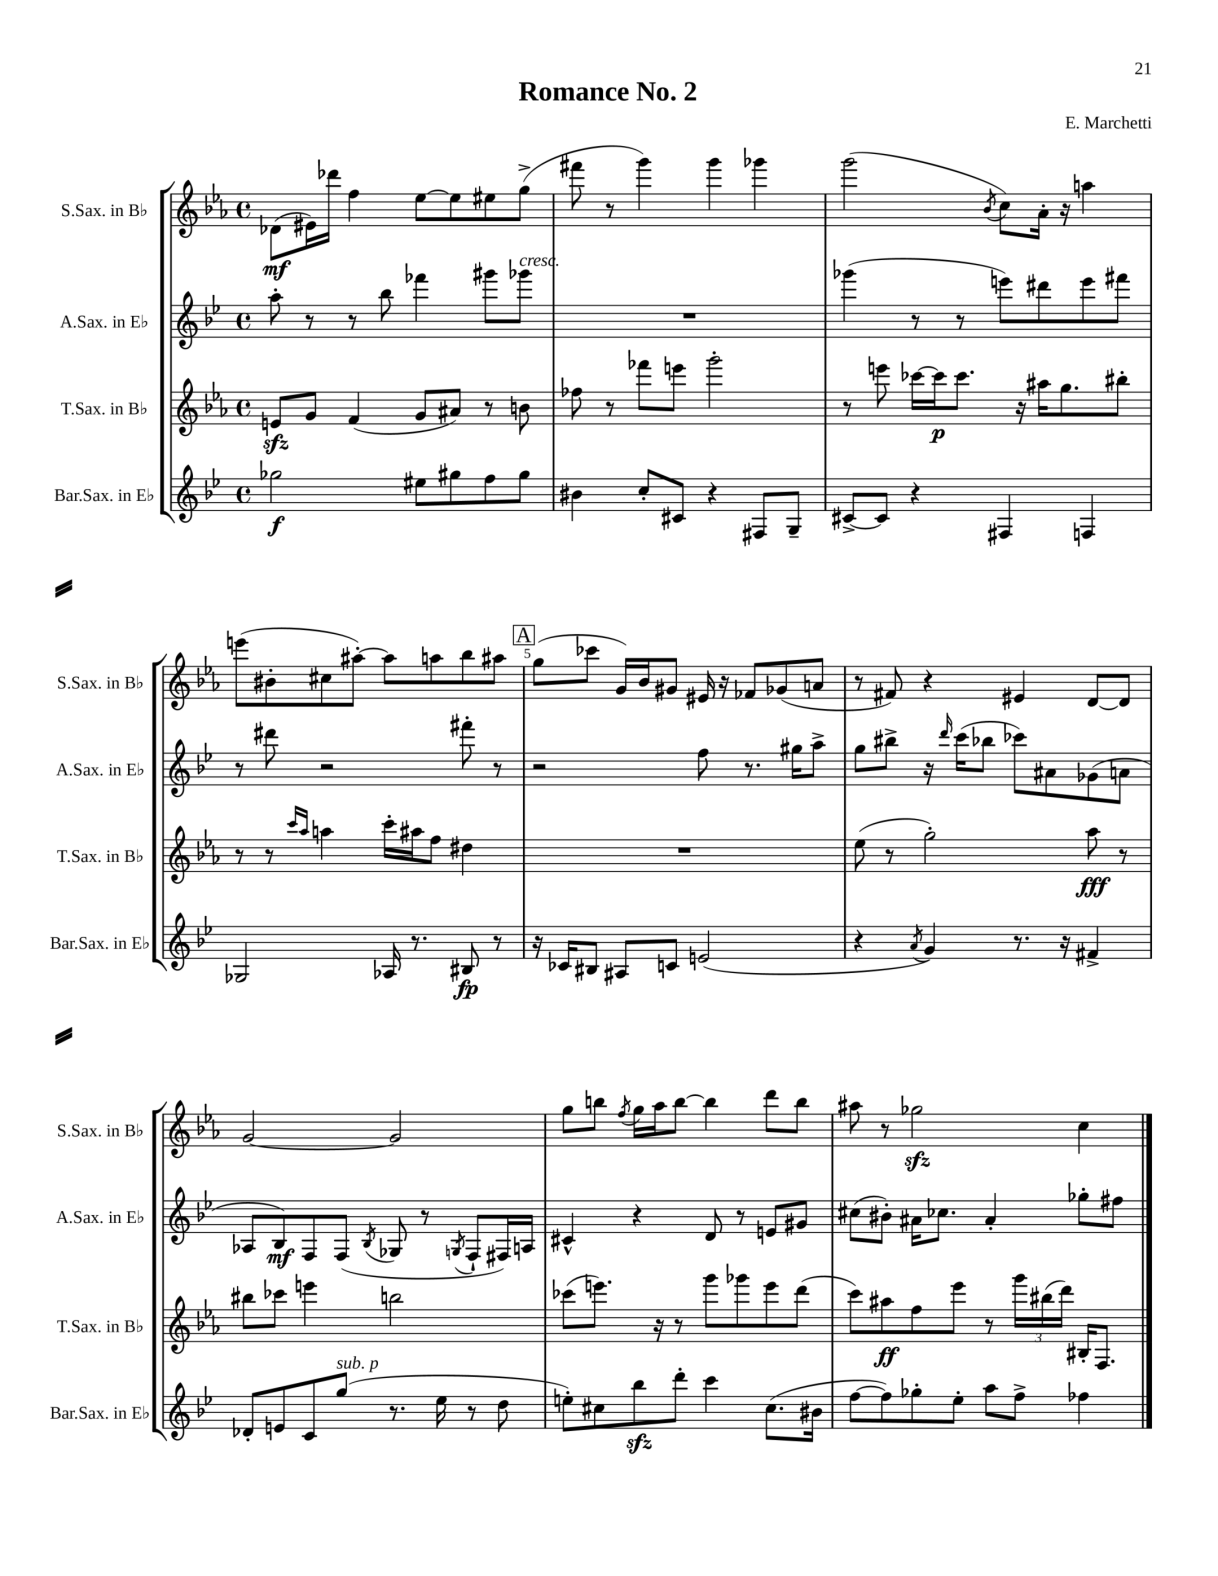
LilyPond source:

\header { title = "Romance No. 2" composer = "E. Marchetti" }
<<
\new StaffGroup <<
\new Staff = "s0" \with { instrumentName = "S.Sax. in Bb" shortInstrumentName = "S.Sax. in Bb" } {
    \clef treble \key ees \major \defaultTimeSignature \time 4/4
    des'8\mf( eis'16) des'''16 f''4 ees''8~ ees''8 eis''8 g''8->( |
    fis'''8 r8 g'''4) g'''4 ges'''4 |
    g'''2( \acciaccatura { bes'8 } c''8) aes'16-. r16 a''4 |
    e'''8( bis'8-. cis''8 ais''8~-.) ais''8 a''8 bes''8 ais''8 |
    \mark \markup { \box "A" } g''8( ces'''8 g'16) bes'16 gis'8 eis'16 r16 fes'8 ges'8( a'8 |
    r8 fis'8) r4 eis'4 d'8~ d'8 |
    g'2~ g'2 |
    g''8 b''8 \acciaccatura { f''8 } g''16 aes''16 b''8~ b''4 d'''8 b''8 |
    ais''8 r8 ges''2\sfz c''4 \bar "|." |
}
\new Staff = "s1" \with { instrumentName = "A.Sax. in Eb" shortInstrumentName = "A.Sax. in Eb" } {
    \clef treble \key bes \major \defaultTimeSignature \time 4/4
    a''8-. r8 r8 bes''8 fes'''4 gis'''8 ges'''8^\markup { \italic "cresc." } |
    R1 |
    ges'''4( r8 r8 e'''8) dis'''8 e'''8 fis'''8 |
    r8 dis'''8 r2 fis'''8-. r8 |
    \mark \markup { \box "A" } r2 f''8 r8. gis''16 a''8-> |
    g''8 bis''8-> r16 \grace { d'''16 } c'''16( bes''8 ces'''8) ais'8 ges'8( a'8 |
    aes8 bes8\mf) f8 f8( \acciaccatura { bes8 } ges8 r8 \acciaccatura { g8 } f8-! fis16) a16 |
    cis'4-^ r4 d'8 r8 e'8 gis'8 |
    cis''8( bis'8-.) ais'16 ces''8. ais'4-. ges''8-. fis''8 \bar "|." |
}
\new Staff = "s2" \with { instrumentName = "T.Sax. in Bb" shortInstrumentName = "T.Sax. in Bb" } {
    \clef treble \key ees \major \defaultTimeSignature \time 4/4
    e'8\sfz g'8 f'4( g'8 ais'8) r8 b'8 |
    fes''8 r8 fes'''8 e'''8 g'''2-. |
    r8 e'''8 ces'''16~ ces'''16\p ces'''8. r16 ais''16 g''8. bis''8-. |
    r8 r8 \grace { c'''16 aes''16 } a''4 c'''16-. ais''16 f''8 dis''4 |
    \mark \markup { \box "A" } R1 |
    ees''8( r8 g''2-.) aes''8\fff r8 |
    bis''8 ces'''8 e'''4 b''2 |
    ces'''8( e'''8.) r16 r8 g'''8 ges'''8 e'''8 d'''8( |
    c'''8) ais''8\ff f''8 ees'''8 r8 \tuplet 3/2 { g'''16 bis''16( d'''16) } bis16-. f8. \bar "|." |
}
\new Staff = "s3" \with { instrumentName = "Bar.Sax. in Eb" shortInstrumentName = "Bar.Sax. in Eb" } {
    \clef treble \key bes \major \defaultTimeSignature \time 4/4
    ges''2\f eis''8 gis''8 f''8 gis''8 |
    bis'4 c''8-. cis'8 r4 fis8 g8-- |
    cis'8~-> cis'8 r4 fis4 f4 |
    ges2 aes16 r8. bis8\fp r8 |
    \mark \markup { \box "A" } r16 ces'16 bis8 ais8 c'8 e'2( |
    r4 \acciaccatura { a'8 } g'4) r8. r16 fis'4-> |
    des'8-. e'8 c'8 g''8^\markup { \italic "sub. p" }( r8. ees''16 r8 d''8 |
    e''8-.) cis''8 bes''8\sfz d'''8-. c'''4 cis''8.( bis'16 |
    f''8~ f''8) ges''8-. ees''8-. a''8 f''8-> fes''4 \bar "|." |
}
>>
>>
\layout { \context { \Score \override BarNumber.break-visibility = ##(#f #t #t) barNumberVisibility = #(every-nth-bar-number-visible 5) } }
